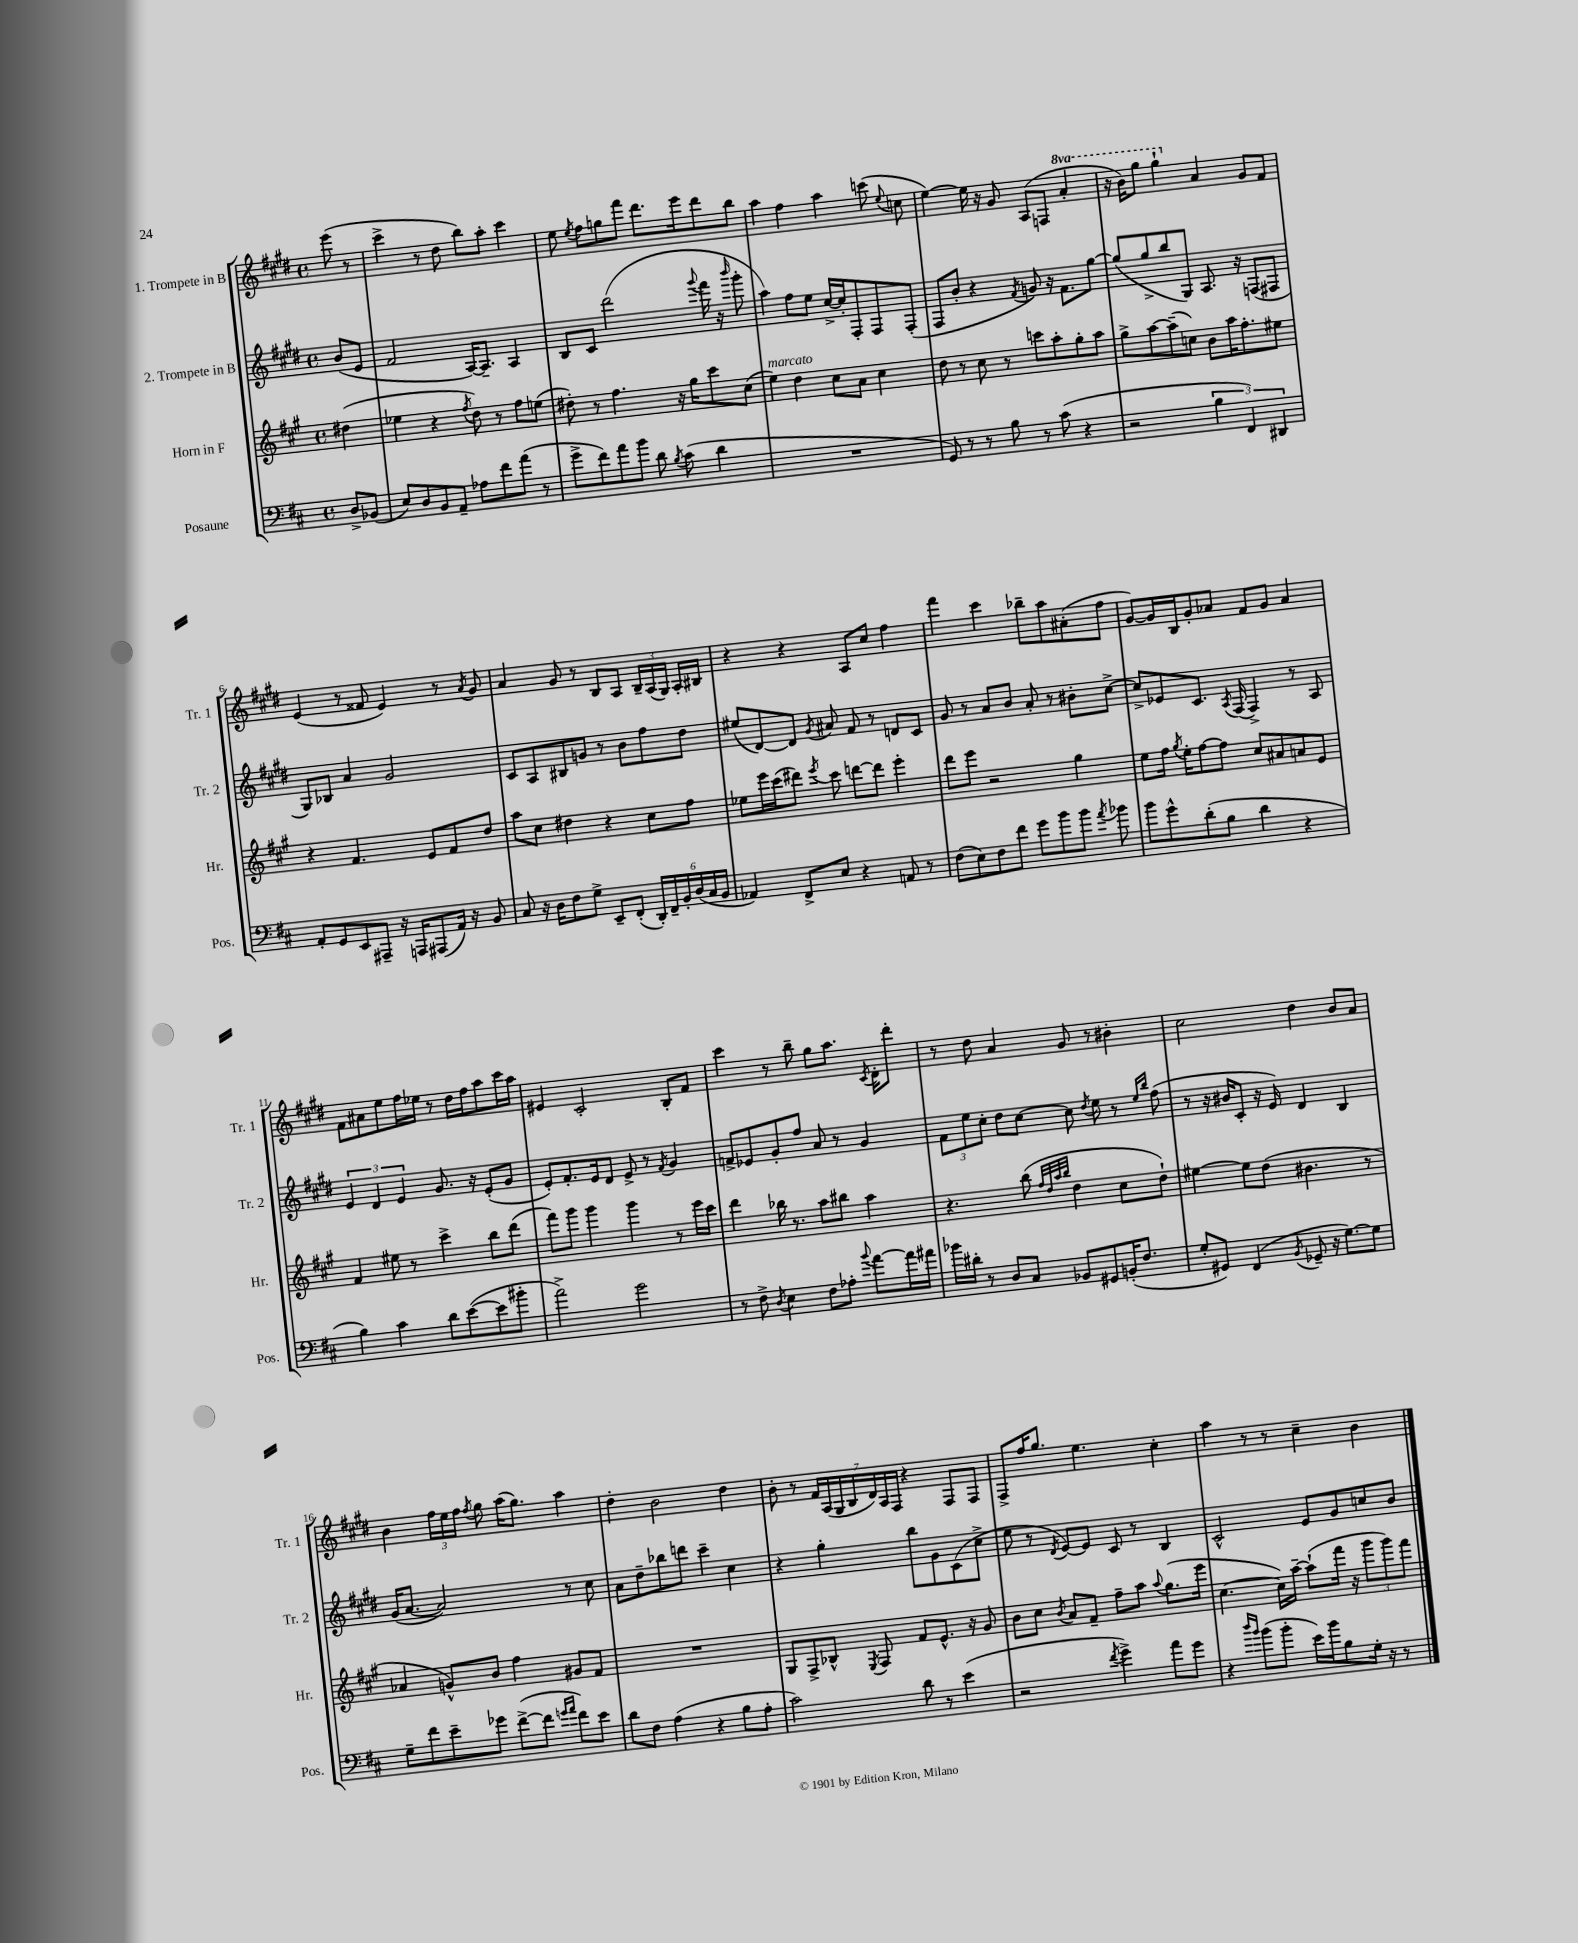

**kern	**kern	**kern	**kern
*part4	*part3	*part2	*part1
*staff4	*staff3	*staff2	*staff1
*I"Posaune	*I"Horn in F	*I"2. Trompete in B	*I"1. Trompete in B
*I'Pos.	*I'Hr.	*I'Tr. 2	*I'Tr. 1
*clefF4	*clefG2	*clefG2	*clefG2
*k[f#c#]	*k[f#c#g#]	*k[f#c#g#d#]	*k[f#c#g#d#]
*M4/4	*M4/4	*M4/4	*M4/4
*met(c)	*met(c)	*met(c)	*met(c)
=	=	=	=
8D^/L	(4dd#X\	(8b/L	(8eee\
(8BB-X/J	.	8e/J	8r
=1	=1	=1	=1
8E/L)	4ee-X\	2f#/	4ccc#^\
8D/	.	.	.
8BB/	4r	.	8r
8AA~/J	.	.	8dd#\
.	8qff#/	.	.
8A-X\L	8dd\)	[16A/KL)	8bb\L)
.	.	8.A~/J]	.
8f#\	8r	.	8aa'\J
(8a\J	8ff#\L	4A/	4ccc#\
8r	(8een\J	.	.
=2	=2	=2	=2
8g^\L	8dd#X'\)	8B/L	8ee\
.	.	.	8qee/
8f#\)	8r	8c#/J	8ff#\L
8a\	4.ff#\	(2ddd#\	8ggn\
8b\J	.	.	8fff#\J
8d\	.	.	8.ddd#\L
8qB/	.	.	.
(8c#\	16r	.	.
.	16gg#\KL	.	16eee\k
.	.	8qqggg#/	.
4d\	8ccc#\	16fff#\	8ddd#\
.	.	16r	.
.	.	16qqbbb/	.
.	(8cc#\J	8ggg#'\	8bb\J
=3	=3	=3	=3
!	!LO:TX:a:i:t=marcato	!	!
1r	4ee\)	4aa\)	4aa\
.	4dd\	8ff#\L	4ff#\
.	.	8ee\J	.
.	8cc#\L	[16cc#^/LL	4aa\
.	.	16cc#'/J]	.
.	8a\J	8F#'/	.
.	4cc#\	8F#/	(8cccn\
.	.	.	8qqee/
.	.	(8F#'/J	8ccn\
=4	=4	=4	=4
8GG/)	8dd\	8F#/L	[4ee\)
8r	8r	8b'/J	.
8r	8cc#\	4r	16ee\]
.	.	.	16r
8B\	8r	.	8g#/
.	.	8qf#/	.
8r	8cccn\L	8gn/)	(8A/L
(8c#\	8aa'\	16r	8Fn/J
.	.	8.f#\L	.
*	*	*	*8va
4r	8gg#'\	.	4aa'/
.	8aa\J	[8gg#\J	.
=5	=5	=5	=5
2r	8gg#^\L	(8gg#/L]	16r
.	.	.	16bb\KL)
.	[8aa\	8gg#^/	8ggg#\J
.	(8aa~\]	8bb/	4ggg#`\
.	8ccn\J)	8G#/J)	.
*	*	*	*X8va
6B\	8b\L	8.A/	4a/
.	16aa\K	.	.
6FF#/)	.	.	.
.	8.ff#'\	16r	.
.	.	(8Fn/L	8g#/L
6DD#X/	.	.	.
.	8ee#X\J	8F#X/J	8f#/J
!!LO:LB:g=z
=6	=6	=6	=6
8AA'/L	4r	8G#/L)	(4e/
8GG/	.	8B-X/J	.
8EE/	4.f#/	4a/	8r
8AAA#X~/J	.	.	8f##X/
16r	.	2g#/	4e/)
16AAAn/KL	.	.	.
(8AAA#X/	8e/L	.	.
16AA/Jk)	8f#/	.	8r
16r	.	.	.
.	.	.	8qa/
8BB/	8dd/J	.	8g#/
=7	=7	=7	=7
8C#/	8aa\L	8c#/L	4a/
16r	8cc#\J	8A/	.
16D\KL	.	.	.
8F#\	4dd#X\	8B#X/	8g#/
8G^\J	.	8gn/J	8r
8EE~/L	4r	8r	8B/L
(8FF#'/J	.	8b\L	8A/J
24DD'/LL)	8cc#\L	8ff#\	24B~/LL
24FF#~/	.	.	(24A/
24BB'/	.	.	24G#/JJ)
(24D/	8ff#\J	8dd#\J	16A'/LL
24C#/	.	.	.
.	.	.	16B#X/JJ
24BB/JJ	.	.	.
=8	=8	=8	=8
4AA-X/)	8ee-X\L	(8ee#X/L	4r
.	16eee\L	[8d#/)	.
.	(16ccc#\J	.	.
8FF#^/L	8ddd#X\J)	8d#/J]	4r
.	8qeee/	8qg#/	.
8E/J	8ccc#\	8a#X/	.
4r	[8dddn\L	8f#/	8A/L
.	8ddd\J]	8r	8cc#/J
8AAn/	4eee'\	8dn/L	4ff#\
8r	.	8c#/J	.
=9	=9	=9	=9
(8F#\L	8ddd\L	8g#/	4fff#\
8E\)	8eee\J	8r	.
8F#\	2r	8a/L	4ccc#\
8f#\J	.	8b/J	.
8g\L	.	8a'/	8bb-X~\L
8b\	.	8r	8aa\
8b\J	4gg#\	8b#X'\L	(8a#X'\
8qa/	.	.	.
8b-X\	.	[8cc#^\J	8ff#\J
=10	=10	=10	=10
8b\L	8ee\L	8cc#^/L]	[8g#/L)
8g^^\	16ff#\Jk	8e-X/	16g#/L]
.	8qgg#/	.	.
.	16ee'\KL	.	16B/J
(8d'\	[8ff#\	8.c#/J	8g#'/
8B\J	8ff#\J]	.	8a-X/J
.	.	8qA/	.
.	.	(16F#/	.
4d\	8cc#/L	4F#^/)	8f#/L
.	8a#X/	.	8g#/J
4r	8an/	8r	4a-/
.	8e/J	8A/	.
!!LO:LB:g=z
=11	=11	=11	=11
4B\)	4f#/	6e/	8f#\L
.	.	.	8a#X\
.	.	6d#/	.
4c#\	8ee#X\	.	8ee\
.	.	6e/	.
.	8r	.	16ff#\L
.	.	.	16ee-X\JJ
8d\L	4ccc#^\	8.g#/	8r
([8e\	.	.	16dd#\LL
.	.	16r	16ff#\J
8e\]	8bb\L	(8e'/L	8aa\
8b#X'\J	(8ddd\J	8g#/J	16ccc#\L
.	.	.	16aa\JJ
=12	=12	=12	=12
2a^\)	8fff#\L)	8e'/L)	4e#X/
.	8ggg#\J	8.f#'/	.
.	4ggg#\	.	2c#'/
.	.	16e/k	.
.	.	8d#/J	.
2g\	4ggg#\	8e^/	.
.	.	8r	.
.	.	8qf#/	.
.	8r	4g#/	8B'/L
.	16eee\LL	.	8f#/J
.	16ccc#\JJ	.	.
=13	=13	=13	=13
8r	4ddd\	8fn^/L	4ccc#\
8F#^\	.	8e-X/	.
8qD/	.	.	.
4E\	16bb-X\	8g#'/	8r
.	8.r	.	.
.	.	8ff#/J	8bb~\
8F#\L	8aa\L	8a/	8gg#\L
8A-X'\J	8bb#X\J	8r	8.aa\J
8qqb/	.	.	.
[8a\L	4aa\	4g#/	.
.	.	.	8qc#/
.	.	.	16d#'\KL
16a\L]	.	.	8ddd#'\J
16a#X\JJ	.	.	.
=14	=14	=14	=14
16b-X\LL	4.r	12f#\L	8r
16d#X'\JJ	.	.	.
.	.	12ee\	.
8r	.	.	8dd#\
.	.	12cc#'\J	.
8D/L	.	8dd#\L	4a/
8C#/J	(8bb\	[8cc#\J	.
.	32qqff#/LLL	.	.
.	32qqdd/	.	.
.	32qqaa/	.	.
.	32qqbb/JJJ	.	.
8BB-X/L	4dd\	8cc#\]	8g#/
.	.	8qdd#/	.
8GG#X/	.	8ee\	8r
(16BBn'/K	8cc#\L	8r	4b#X'\
8.F#/J	.	.	.
.	.	16qqee/LL	.
.	.	16qqbb/JJ	.
.	8dd`\J)	(8ff#\	.
=15	=15	=15	=15
8G'/L	[4ee#X\	8r	2cc#\
8GG#X/J)	.	16r	.
.	.	16b#X/KL	.
(4FF#/	8ee#\L]	8c#'/J	.
.	(8dd\J	16r	.
.	.	16e/)	.
8qBB/	.	.	.
8GG-X~/	4.b#X\	4d#/	4dd#\
16r	.	.	.
[8.G\L)	.	.	.
.	.	4B/	8b/L
8G\J]	8r	.	8a/J
!!LO:LB:g=z
=16	=16	=16	=16
8G~\L	4a-X/	(16g#/KL	4b\
.	.	[8.a/J	.
8f#\	.	.	.
8e~\	8gn^^/L)	2a/])	24ff#\LL
.	.	.	24ee\
.	.	.	24ff#\JJ
.	.	.	8qff#/
8g-X\J	8b/J	.	8gg#\
([8f#^\L	4ff#\	.	(16aa\KL
.	.	.	8.gg#\J)
8f#\J]	.	.	.
16qqgn/LL	.	.	.
16qqa/JJ	.	.	.
8f#\L)	8g#X/L	8r	4aa\
8e\J	8f#/J	8cc#\	.
=17	=17	=17	=17
8d\L	1r	8a\L	4dd#'\
8F#\J	.	8dd#~\	.
(4A\	.	8bb-X\	2b\
.	.	8dddn\J	.
4r	.	4ccc#~\	.
8B\L	.	4cc#\	4dd#\
8A'\J	.	.	.
=18	=18	=18	=18
2c#\)	8G#/L	4r	8b'\
.	8F#^/	.	8r
.	8B-X^^/J	4gg#'\	28f#/LL
.	.	.	(28A/
.	.	.	28G#/
.	.	.	28B/
.	8qE/	.	.
.	8F#/	.	.
.	.	.	28d#/)
.	.	.	28A/
.	.	.	28F#/JJ
8d\	8f#/L	8bb\L	4r
8r	8.e^^/J	8g#\	.
(4e\	.	(8c#\	8F#/L
.	16r	.	.
.	8g#/	8cc#^\J	8F#/J
=19	=19	=19	=19
2r	8b\L	8ee\	8F#^/L
.	8cc#\J	8r	16ff#/K
.	.	.	8.gg#/J
.	8qb/	8qd#/	.
.	8a/L	[8e/L)	.
.	8f#~/J	8e/J]	4.ee\
8qf#/	.	.	.
4g^\)	8ff#~\L	8c#/	.
.	8aa\J	8r	.
.	8qqaa/	.	.
8a\L	(8.gg#\L	4B/	4cc#'\
8g\J	.	.	.
.	16eee\Jk	.	.
=20	=20	=20	=20
4r	[4.cc#\	2c#^^/	4aa\
16qqdd/LL	.	.	.
16qqb/JJ	.	.	.
(8b\L	.	.	8r
8b'\J	16cc#\LL])	.	8r
.	[16aa~\JJ	.	.
16e\LL)	(8aa`\L]	8e/L	4cc#~\
16b\J	.	.	.
8B\	16fff#\Jk	8g#/	.
.	16r	.	.
16G'\Jk	12ggg#\L	8ccn/	4b\
16r	.	.	.
.	12ggg#\)	.	.
8r	.	8b/J	.
.	12fff#\J	.	.
==	==	==	==
*-	*-	*-	*-
